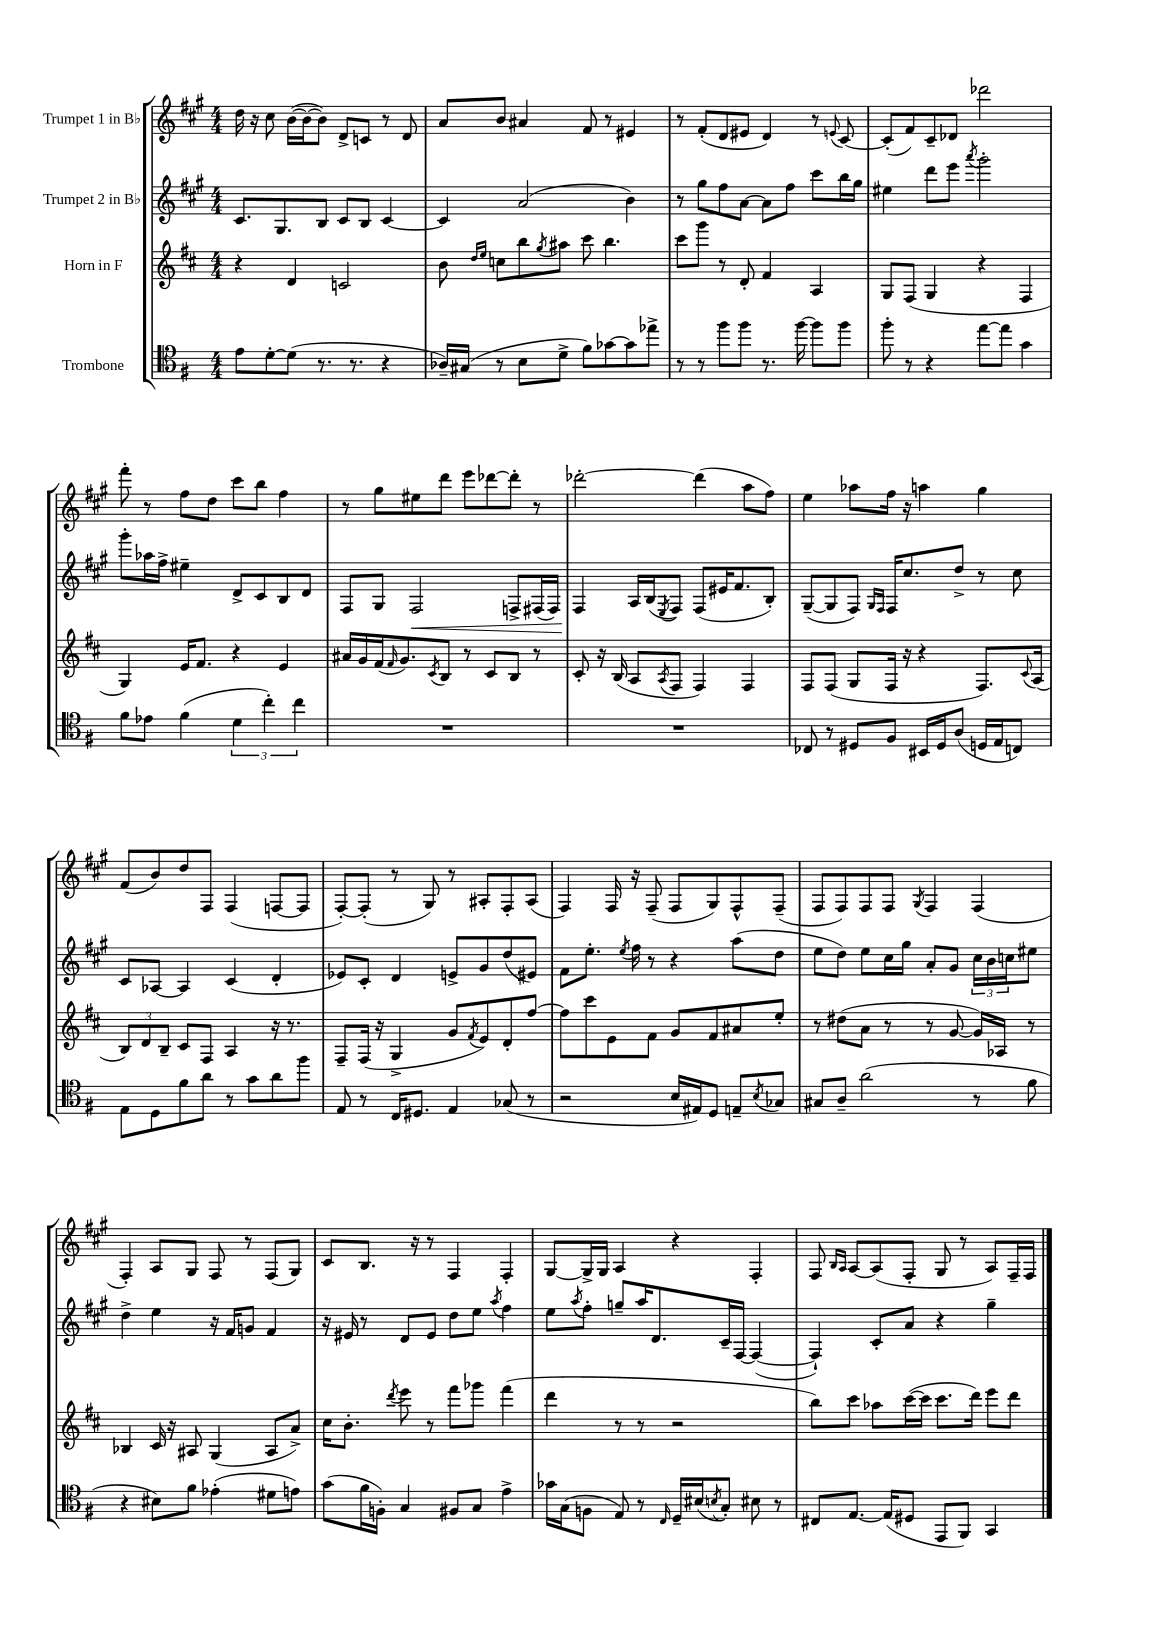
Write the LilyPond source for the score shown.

<<
\new StaffGroup <<
\new Staff = "s0" \with { instrumentName = "Trumpet 1 in Bb" } {
    \clef treble \key a \major \numericTimeSignature \time 4/4
    d''16 r16 cis''8 b'16~( b'16~ b'8) d'8-> c'8 r8 d'8 |
    a'8 b'8 ais'4 fis'8 r8 eis'4 |
    r8 fis'8-.( d'8 eis'8 d'4) r8 \appoggiatura { e'8 } cis'8~ |
    cis'8-.( fis'8) cis'8-- des'8 des'''2 |
    fis'''8-. r8 fis''8 d''8 cis'''8 b''8 fis''4 |
    r8 gis''8 eis''8 d'''8 e'''8 des'''8~ des'''8-. r8 |
    des'''2~-. des'''4( a''8 fis''8) |
    e''4 aes''8 fis''16 r16 a''4 gis''4 |
    fis'8( b'8) d''8 fis8 fis4( f8~ f8 |
    fis8~-.) fis8-.( r8 gis8) r8 ais8-. fis8-. ais8( |
    fis4) fis16 r16 fis8--( fis8 gis8) fis8-^ fis8--( |
    fis8 fis8) fis8 fis8 \acciaccatura { gis8 } fis4 fis4( |
    fis4-.) a8 gis8 fis8 r8 fis8( gis8) |
    cis'8 b8. r16 r8 fis4 fis4-. |
    gis8~ gis16-> gis16 a4 r4 fis4-. |
    fis8 \grace { b16 a16 } a8~ a8( fis8-. gis8 r8 a8) fis16-- fis16 \bar "|." |
}
\new Staff = "s1" \with { instrumentName = "Trumpet 2 in Bb" } {
    \clef treble \key a \major \numericTimeSignature \time 4/4
    cis'8. gis8. b8 cis'8 b8 cis'4~ |
    cis'4 a'2( b'4) |
    r8 gis''8 fis''8 a'8~ a'8 fis''8 cis'''8 b''16 gis''16 |
    eis''4 d'''8 e'''8 \acciaccatura { a'''8 } gis'''2-. |
    gis'''8-. aes''16 fis''16-> eis''4-- d'8-> cis'8 b8 d'8 |
    fis8 gis8 fis2\< f8-> fis16( fis16) |
    fis4\! a16 b16( \acciaccatura { e8 } fis8) fis8( eis'16 fis'8. b8-.) |
    gis8~--( gis8 fis8) \grace { gis16 fis16 } fis16 cis''8. d''8-> r8 cis''8 |
    cis'8 aes8~ aes4 cis'4( d'4-. |
    ees'8) cis'8-. d'4 e'8-> gis'8 d''8( eis'8) |
    fis'8 e''8.-. \acciaccatura { e''8 } fis''16 r8 r4 a''8( d''8 |
    e''8 d''8) e''8 cis''16 gis''16 a'8-. gis'8 \tuplet 3/2 { cis''16 b'16 c''16 } eis''8 |
    d''4-> e''4 r16 fis'16 g'8 fis'4 |
    r16 eis'16 r8 d'8 eis'8 d''8 e''8 \acciaccatura { a''8 } fis''4 |
    e''8 \acciaccatura { a''8 } fis''8-. g''8-- a''16 d'8. cis'16-- fis16~ fis4~( |
    fis4-!) cis'8-. a'8 r4 gis''4-- \bar "|." |
}
\new Staff = "s2" \with { instrumentName = "Horn in F" } {
    \clef treble \key d \major \numericTimeSignature \time 4/4
    r4 d'4 c'2 |
    b'8 \grace { d''16 e''16 } c''8 b''8 \acciaccatura { g''8 } ais''8 cis'''8 b''4. |
    cis'''8 g'''8 r8 d'8-. fis'4 a4 |
    g8 fis8( g4 r4 fis4 |
    g4) e'16 fis'8. r4 e'4 |
    ais'16 g'16 fis'16( \grace { fis'16 } g'8.) \acciaccatura { cis'8 } b8 r8 cis'8 b8 r8 |
    cis'8-. r16 b16( a8 \acciaccatura { a8 } fis8 fis4) fis4 |
    fis8 fis8( g8 fis16 r16 r4 fis8.) \appoggiatura { cis'8 } a16( |
    \tuplet 3/2 { b8) d'8 b8-- } cis'8 fis8 a4 r16 r8. |
    fis8-- fis16( r16 g4-> g'8 \acciaccatura { fis'8 } e'8) d'8-. fis''8~ |
    fis''8 cis'''8 e'8 fis'8 g'8 fis'8 ais'8 e''8-. |
    r8 dis''8( a'8 r8 r8 g'8~ g'16) aes16 r8 |
    bes4 cis'16 r16 ais8 g4( ais8 a'8->) |
    cis''16 b'8.-. \acciaccatura { d'''8 } e'''8 r8 fis'''8 ges'''8 fis'''4( |
    d'''4 r8 r8 r2 |
    b''8) cis'''8 aes''8 cis'''16~( cis'''16 cis'''8. d'''16) e'''8 d'''8 \bar "|." |
}
\new Staff = "s3" \with { instrumentName = "Trombone" } {
    \clef tenor \key g \major \numericTimeSignature \time 4/4
    e'8 d'8~-. d'8( r8. r8. r4 |
    aes16--) gis16( r8 b8 d'8-> fis'8) ges'8~ ges'8 ees''8-> |
    r8 r8 fis''8 fis''8 r8. fis''16~ fis''8 fis''8 |
    fis''8-. r8 r4 e''8~ e''8 g'4 |
    fis'8 ees'8 fis'4( \tuplet 3/2 { d'4 c''4-.) c''4 } |
    R1 |
    R1 |
    ces8 r8 dis8 fis8 bis,16 dis16 a8( d16 e16 c8) |
    e8 d8 fis'8 a'8 r8 g'8 a'8 fis''8 |
    e8 r8 c16 dis8. e4 ges8( r8 |
    r2 b16 eis16) d8 e8-- \acciaccatura { b8 } ges8 |
    gis8 a8-- a'2( r8 fis'8 |
    r4 bis8) fis'8 ees'4-.( dis'8 e'8) |
    g'8( fis'16 f16-.) g4 fis8 g8 e'4-> |
    ges'16 g16( f8 e8) r8 \grace { c16 } d16-- bis16( \acciaccatura { b8 } g8-.) bis8 r8 |
    cis8 e8.~ e16( dis8 e,8 fis,8) g,4 \bar "|." |
}
>>
>>
\layout { \context { \Score \remove "Bar_number_engraver" } }
